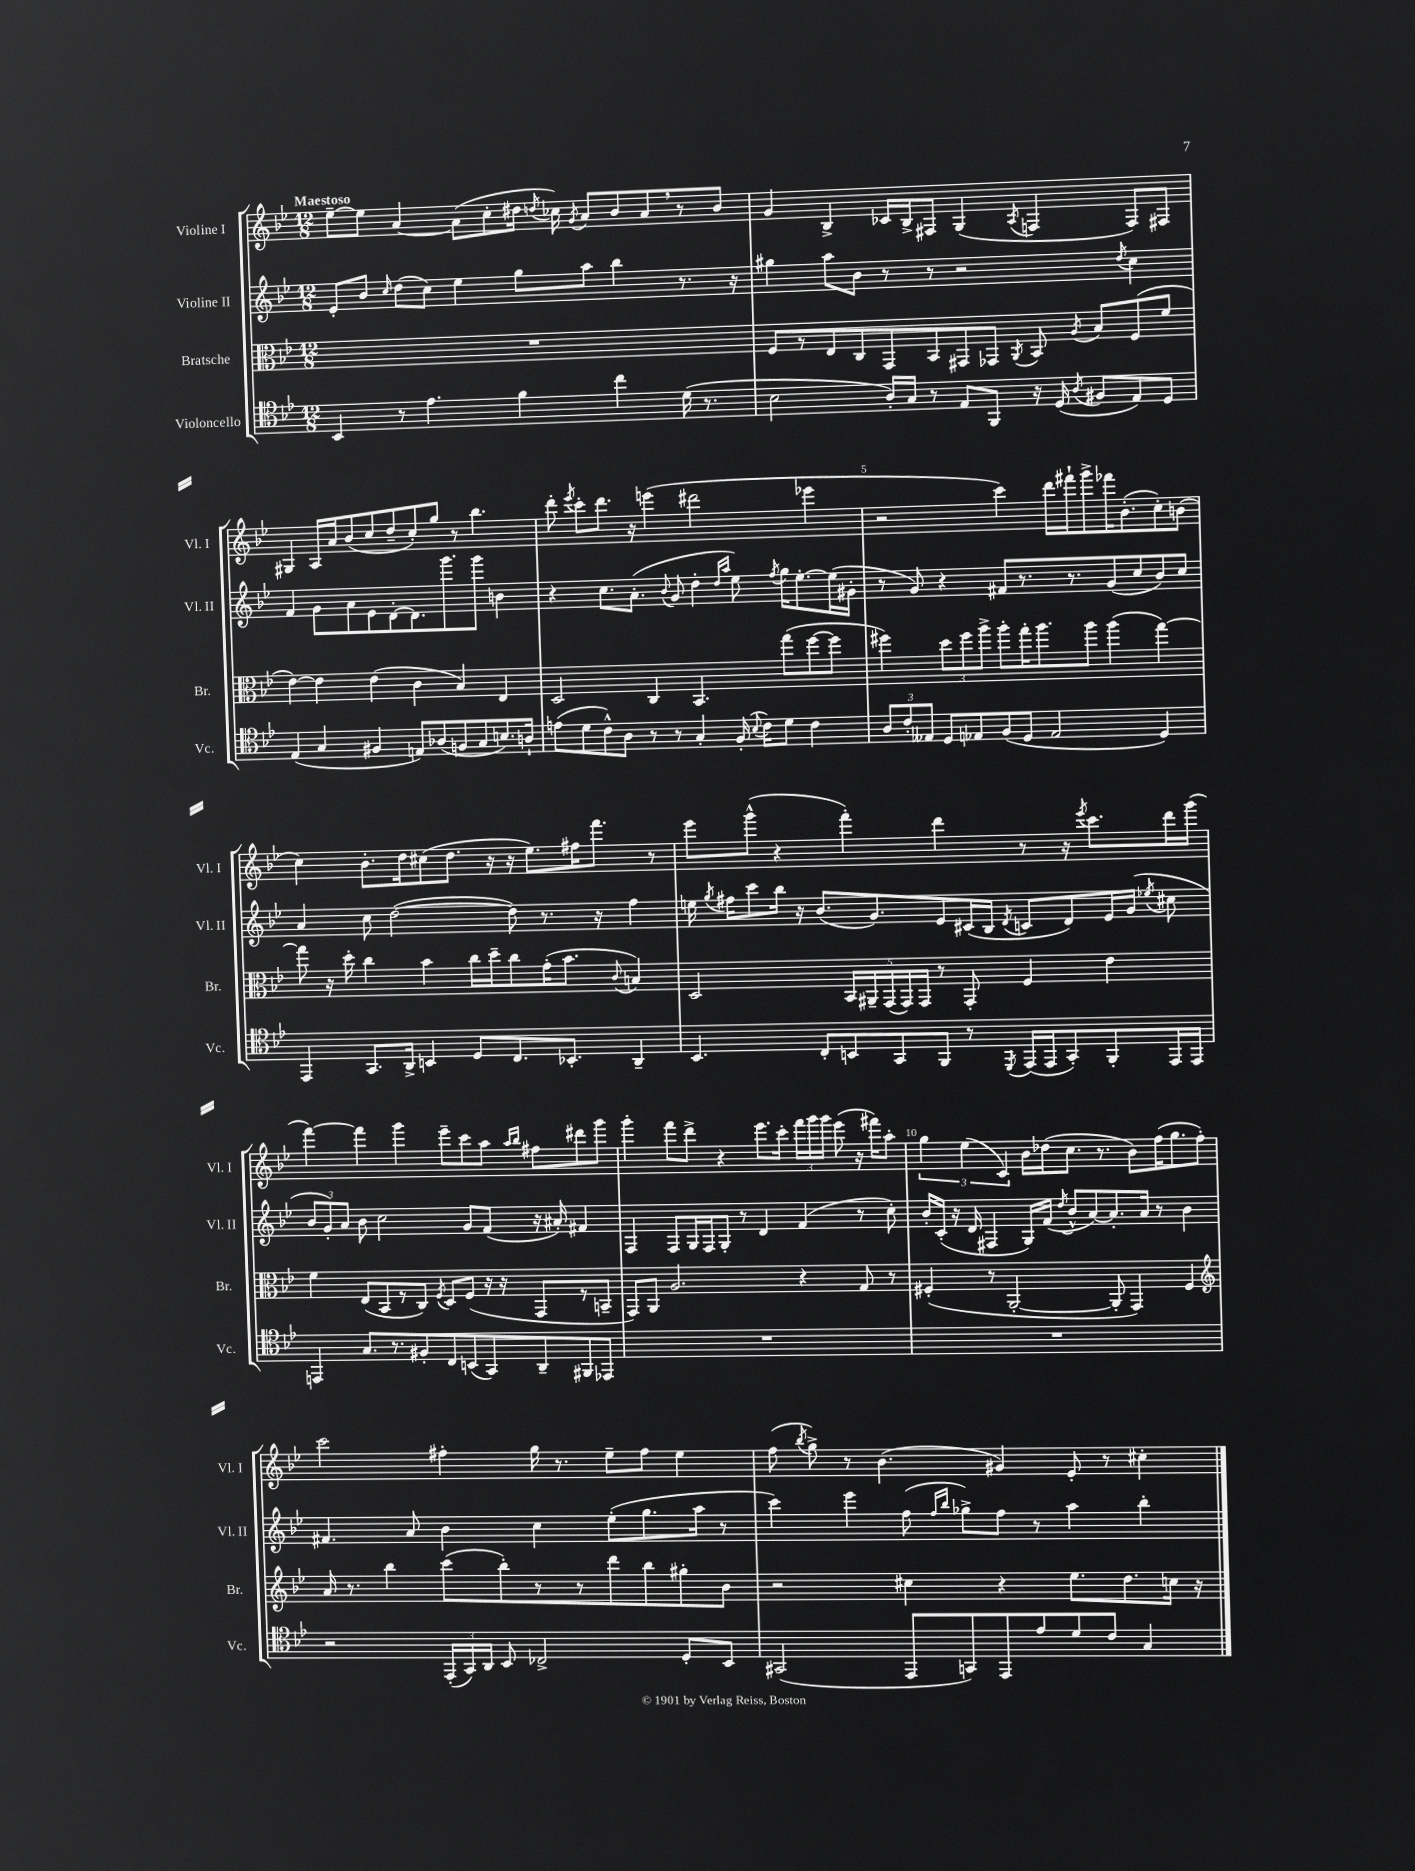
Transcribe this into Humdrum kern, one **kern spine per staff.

**kern	**kern	**kern	**kern
*staff4	*staff3	*staff2	*staff1
*clefC4	*clefC3	*clefG2	*clefG2
*k[b-e-]	*k[b-e-]	*k[b-e-]	*k[b-e-]
*M12/8	*M12/8	*M12/8	*M12/8
4BB-	1.r	8e-'	[8ee-~
.	.	8b-	8ee-]
.	.	16qqcc	.
8r	.	(8dd	[4a
4.e-	.	8cc)	.
.	.	4ee-	(8a]
.	.	.	8cc'
4f	.	8gg	16dd#
.	.	.	8qdd
.	.	.	16cc-)
.	.	.	8qg
.	.	8aa	8a
4cc	.	4bb-	8b-
.	.	.	8a
(16d	.	8.r	8r
8.r	.	.	.
.	.	.	8b-
.	.	16r	.
=	=	=	=
2B-	8F	4gg#	4g
.	8r	.	.
.	8E-	8aa	4B-^
.	8C	8b-	.
16A')	8GG	8r	16c-
16G	.	.	16B-^
8r	8BB-	8r	8F#
8E-	8GG#	2r	(4G
8FF	8GG-	.	.
.	8qAA	.	8qA
16r	8BB-	.	4F
(16D	.	.	.
8qA	8qA	.	.
8F#	8B-	.	.
.	.	8qdd	.
8E-)	(8F	4cc	8F)
8D	8f	.	8F#
=	=	=	=
(4E-	[4e-)	4f	4G#
4G	4e-]	8g	16A
.	.	.	16a
.	.	8a	(8b-
4F#	(4e-	8e-	8cc
.	.	[8d'	8dd~
8E)	4c	8.d]	8cc')
(8A-	.	.	8gg
.	.	8.ggg	.
8F	4B-)	.	8r
8G	.	8ggg	4.bb-
8.B)	4E-	4b	.
16A`	.	.	.
=	=	=	=
(8e	2D	4r	8ddd'
.	.	.	8qeee-
8d	.	.	8ccc'
8c^^)	.	8.cc	8.ddd
8A	.	.	.
.	.	(8.a'	16r
8r	4C	.	(4eee
.	.	8qqb-	.
8r	.	8g	.
4G'	4.BB-	4dd'	2ddd#
.	.	16qqdd	.
.	.	16qqaa	.
(16F'	.	8ee-)	.
8qqB-	.	.	.
16c)	.	.	.
.	.	8qff	.
8d	(8gg	16gg	.
.	.	[8.ee-'	.
4c	[8ff	.	4eee-
.	8ff]	(16ee-]	.
.	.	16g#'	.
=	=	=	=
12A	4ff#)	8r	2r
12c'	.	.	.
.	.	8g)	.
12E--	.	.	.
8D	12dd	4r	.
.	12ff#	.	.
8E-	.	.	.
.	12aa^	.	.
(8F	8aa'	8f#	4ccc)
8D	16gg'	8.r	.
.	8.aa	.	.
2E-	.	.	16ddd
.	.	8.r	16fff#`
.	8aa	.	8ggg^
.	(4aa	(8g	16fff-
.	.	.	(8.b-'
.	.	8cc	.
4D)	[4gg)	8b-)	8cc')
.	.	8cc	(8b
=	=	=	=
4EE-	8gg]	4a	4cc)
.	16r	.	.
.	16dd'	.	.
8.GG	4cc	8cc	8.b-'
.	.	([2dd	.
16AA^	.	.	16dd
4BB	4b-	.	(8cc#
.	.	.	8.dd
8D	16cc	.	.
.	16dd~	.	16r
8.C	8cc	8dd])	16r
.	.	.	8.ee-)
.	(16g'	8.r	.
8.BB-'	8.b-	.	.
.	.	.	16ff#
.	.	16r	8.fff
.	8qqc	.	.
4AA~	4B)	4ff	.
.	.	.	8r
=	=	=	=
4.BB-	2D	16ee	8eee-
.	.	8qgg	.
.	.	16ff#	.
.	.	8ccc	(8ggg^^
.	.	16bb-	4r
.	.	16r	.
8C'	.	(8.b-	.
8BB	20BB-	.	4fff')
.	20AA#~	.	.
.	.	8.g)	.
.	(20GG	.	.
8GG	.	.	.
.	20GG)	.	.
.	20GG	.	.
8FF	8r	8e-	4ddd
8r	8GG'	(16c#	.
.	.	16B-	.
8qDD	.	8qd	.
(16EE-	4F	8c	8r
16EE-	.	.	.
8GG')	.	8d)	16r
.	.	.	8qeee-
.	.	.	8.ccc
8FF'	4e-	16e-	.
.	.	(16g	.
.	.	8qee-	.
16EE-	.	8cc#	16ddd
16EE-	.	.	(16ggg
=	=	=	=
4EE	4f	12b-	[4fff)
.	.	12g')	.
.	.	12a	.
8.G	(8E-	8b-	4fff]
.	8BB-	2cc	.
8.r	.	.	.
.	8r	.	4ggg
8F#'	8C)	.	.
.	8qF	.	.
8C	8D	.	8eee-~
(8BB	(8F	8g	8ccc
8GG)	16r	(8f	8aa
.	16r	.	.
.	.	.	16qqaa
.	.	.	16qqbb-
8AA~	8GG	16r	8ff#
.	.	16a#')	.
8FF#	8r	4f#	8ddd#
8EE-	8BB~	.	8ggg
=	=	=	=
1.r	8GG)	4F	4ggg'
.	8AA	.	.
.	2.A	8F	8fff
.	.	16G	8ddd^
.	.	16F	.
.	.	8G'	4r
.	.	8r	.
.	.	4d	8.eee-
.	.	.	16ccc'
.	4r	(4f	24fff
.	.	.	24ggg
.	.	.	24ggg
.	.	.	(8eee-
.	8G	8r	16r
.	.	.	16fff#)
.	8r	8cc')	8aa'
=	=	=	=
1.r	(4F#'	16b-'	6gg
.	.	(16c'	.
.	.	16r	.
.	.	.	(6ee-
.	.	16d	.
.	8r	4F#	.
.	.	.	6c)
.	[2AA'	.	.
.	.	16G)	16b-
.	.	(16f	(16dd-
.	.	8qdd	.
.	.	8b-^^	8.cc
.	.	[8a)	.
.	.	.	8.r
.	8AA']	8.a']	.
.	4GG)	.	8b-)
.	.	16a	.
.	.	8r	(16ff
.	.	.	8.gg
.	4F#	4b-	.
.	.	.	8ff')
=	=	=	=
*	*clefG2	*	*
2r	16a	4.f#	2ccc
.	8.r	.	.
.	4bb-	.	.
.	.	8a	.
(24EE-'	(8ccc	4b-	4ff#'
24GG)	.	.	.
24AA	.	.	.
8BB-	8bb-')	.	.
2C-^	8r	4cc	16gg
.	.	.	8.r
.	8r	.	.
.	8ddd	(8ee-'	8ee-~
.	8bb-	8.gg	8ff#
8D'	8gg#'	.	4ee-
.	.	16aa	.
8BB-	8b-	8r	.
=	=	=	=
(2GG#	2r	4ccc)	(8ff
.	.	.	8qbb-
.	.	.	8gg^)
.	.	4eee-	8r
.	.	.	(4.b-
8EE-	4cc#	(8ff	.
.	.	16qqff	.
.	.	16qqbb-	.
8GG)	.	8gg-^)	.
8EE-	4r	8ff	4g#)
8e-	.	8r	.
8d	8.ee-	4aa	8e-'
8c	.	.	8r
.	8.dd	.	.
4G	.	4bb-'	4cc#'
.	16cc	.	.
.	16r	.	.
==	==	==	==
*-	*-	*-	*-
